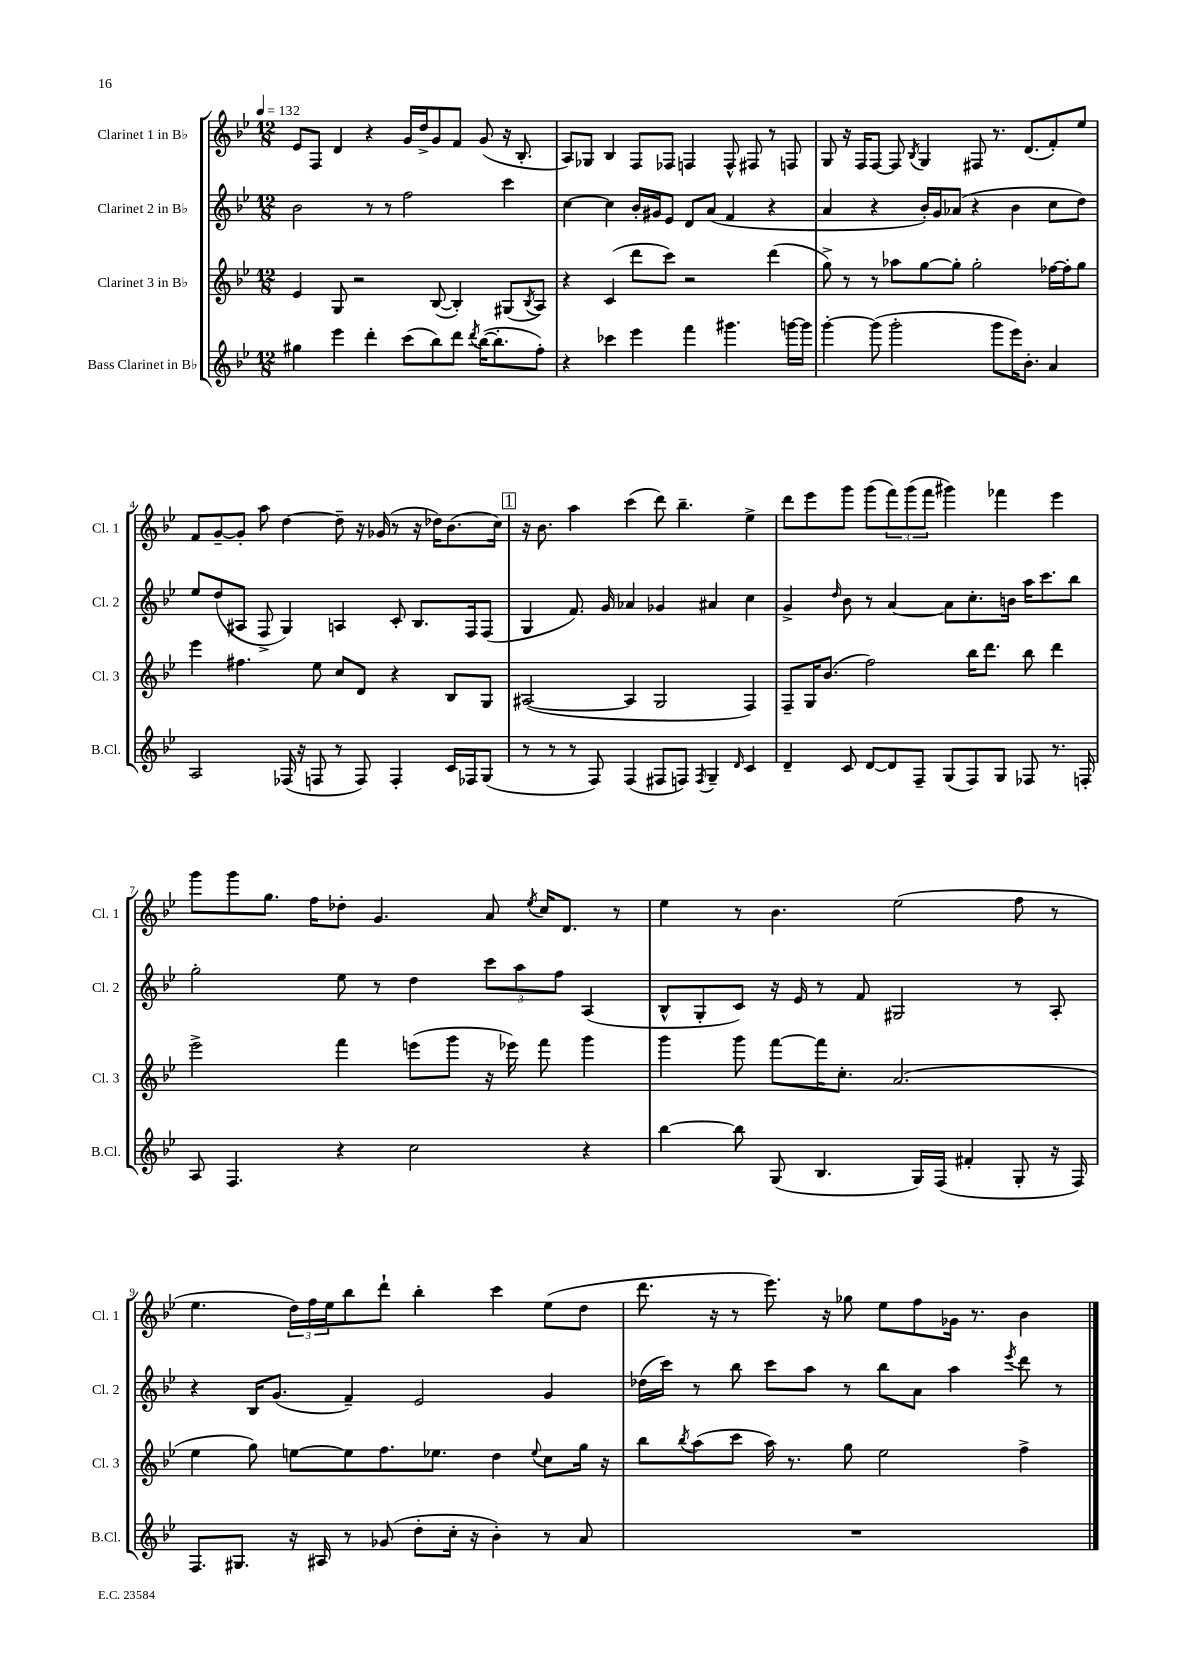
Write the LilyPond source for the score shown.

<<
\new StaffGroup <<
\new Staff = "s0" \with { instrumentName = "Clarinet 1 in Bb" shortInstrumentName = "Cl. 1" } {
    \clef treble \key bes \major \numericTimeSignature \time 12/8 \tempo 4 = 132
    ees'8 f8 d'4 r4 g'16 d''16-> g'8 f'8 g'8( r16 bes8.-. |
    a8) ges8 bes4 f8 fes8 f4 f8-^ fis8 r8 f8 |
    g8 r16 f16 f8~ f8 \acciaccatura { bes8 } g4 fis8 r8. d'8.( f'8-.) ees''8 |
    f'8 g'8~-- g'8-. a''8 d''4~ d''8-- r16 ges'16( r8 r16 des''16) bes'8.( c''16) |
    \mark \markup { \box "1" } r16 bes'8. a''4 c'''4( d'''8) bes''4.-- ees''4-> |
    d'''8 ees'''8 g'''8 g'''8( \tuplet 3/2 { f'''8) g'''8( f'''8 } gis'''4) fes'''4 ees'''4 |
    g'''8 g'''8 g''8. f''16 des''8-. g'4. a'8 \acciaccatura { ees''8 } c''16 d'8. r8 |
    ees''4 r8 bes'4. ees''2( f''8 r8 |
    ees''4. \tuplet 3/2 { d''16) f''16 ees''16 } bes''8 d'''8-! bes''4-. c'''4 ees''8( d''8 |
    d'''8. r16 r8 ees'''8.) r16 ges''8 ees''8 f''8 ges'16 r8. bes'4 \bar "|." |
}
\new Staff = "s1" \with { instrumentName = "Clarinet 2 in Bb" shortInstrumentName = "Cl. 2" } {
    \clef treble \key bes \major \numericTimeSignature \time 12/8
    bes'2 r8 r8 f''2 c'''4 |
    c''4~ c''4 bes'16-. gis'16 ees'8 d'8 a'8( f'4 r4 |
    a'4 r4 bes'16-.) g'16 aes'8( r4 bes'4 c''8 d''8) |
    ees''8 d''8( ais8 f8-> g4) a4 c'8-. bes8. f16 f8( |
    \mark \markup { \box "1" } g4 f'8.) g'16 aes'4 ges'4 ais'4 c''4 |
    g'4-> \grace { d''16 } bes'8 r8 a'4~ a'8 c''8.-. b'16 a''16 c'''8. bes''8 |
    g''2-. ees''8 r8 d''4 \tuplet 3/2 { c'''8 a''8 f''8 } a4( |
    bes8-^ g8-. c'8) r16 ees'16 r8 f'8 gis2 r8 a8-. |
    r4 bes16 g'8.( f'4--) ees'2 g'4 |
    des''16( c'''16) r8 bes''8 c'''8 a''8 r8 bes''8 a'8 a''4 \acciaccatura { ees'''8 } d'''8 r8 \bar "|." |
}
\new Staff = "s2" \with { instrumentName = "Clarinet 3 in Bb" shortInstrumentName = "Cl. 3" } {
    \clef treble \key bes \major \numericTimeSignature \time 12/8
    ees'4 g8 r2 bes8~( bes4-.) gis8( \acciaccatura { bes8 } a8) |
    r4 c'4( d'''8 c'''8) r2 d'''4( |
    g''8->) r8 r8 aes''8 g''8~ g''8-. g''2-. fes''16~ fes''16-. g''8 |
    ees'''4 fis''4. ees''8 c''8 d'8 r4 bes8 g8 |
    \mark \markup { \box "1" } ais2~( ais4 g2 f4) |
    f8-- g16 bes'8.( f''2) bes''16 d'''8. bes''8 d'''4 |
    ees'''2-> f'''4 e'''8( g'''8 r16 ees'''16) f'''8 g'''4 |
    g'''4 g'''8 f'''8~ f'''16 c''8.-. a'2.( |
    ees''4 g''8) e''8~ e''8 f''8. ees''8. d''4 \appoggiatura { ees''8 } c''8 g''16 r16 |
    bes''8 \acciaccatura { bes''8 } a''8( c'''8 a''16) r8. g''8 ees''2 f''4-> \bar "|." |
}
\new Staff = "s3" \with { instrumentName = "Bass Clarinet in Bb" shortInstrumentName = "B.Cl." } {
    \clef treble \key bes \major \numericTimeSignature \time 12/8
    gis''4 ees'''4 d'''4-. c'''8( bes''8) d'''8 \acciaccatura { d'''8 } bes''16~( bes''8.-. f''8-.) |
    r4 ces'''4 ees'''4 f'''4 gis'''4. g'''16~ g'''16 |
    g'''4~-. g'''8( g'''2-. g'''8 ees'''16) bes'8.-. a'4 |
    a2 fes16( r16 f8 r8 f8) f4-. c'16 fes16 g8( |
    \mark \markup { \box "1" } r8 r8 r8 f8) f4( fis8 f8) \acciaccatura { f8 } g4-- \grace { d'16 } c'4 |
    d'4-- c'8 d'8~ d'8 f8-- g8( f8) g8 fes8 r8. f16-. |
    a8 f4. r4 c''2 r4 |
    bes''4~ bes''8 g8( bes4. g16) f16( fis'4-. g8-. r16 f16) |
    f8. gis8. r16 ais16 r8 ges'8( d''8-. c''16-. r16 bes'4-.) r8 a'8 |
    R1. \bar "|." |
}
>>
>>
